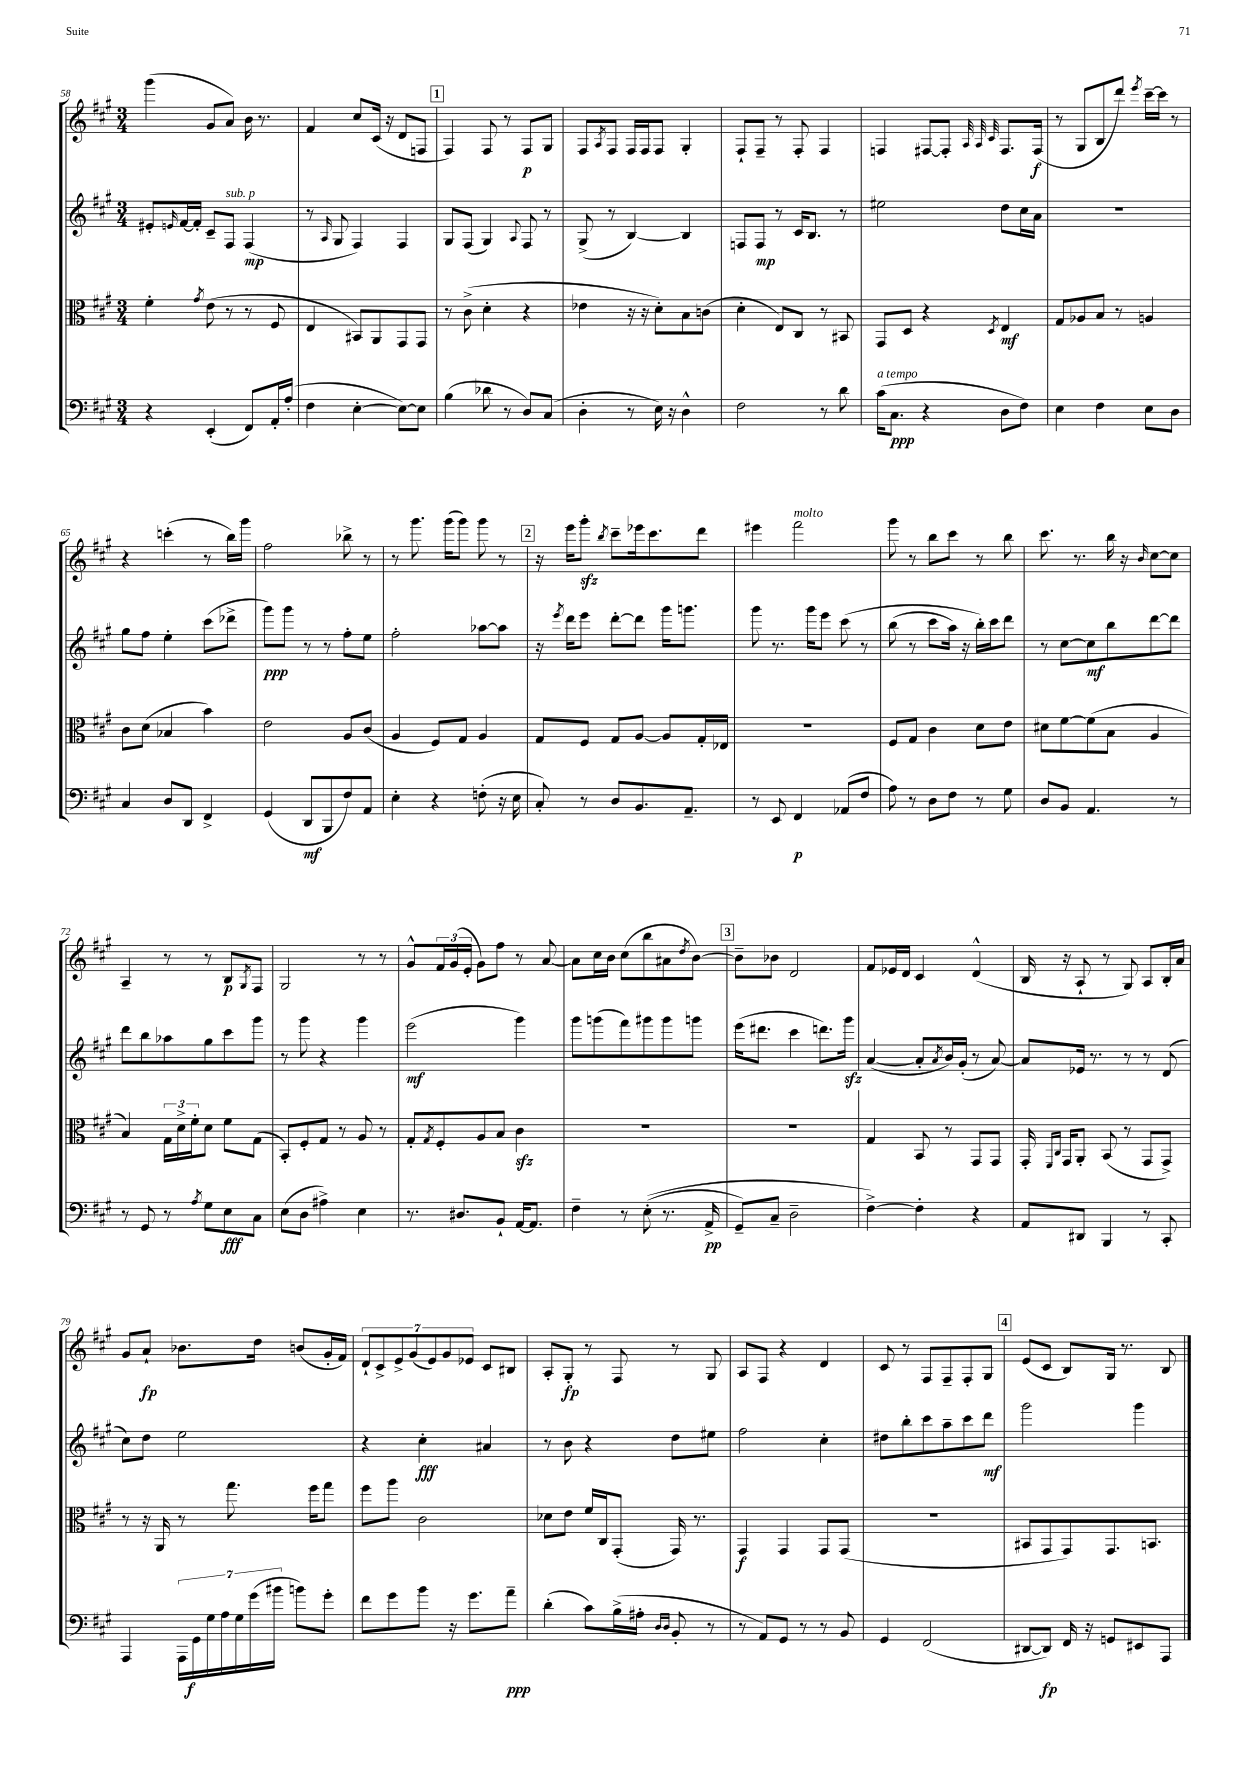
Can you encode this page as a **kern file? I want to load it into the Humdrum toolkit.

**kern	**kern	**kern	**kern
*staff4	*staff3	*staff2	*staff1
*clefF4	*clefC3	*clefG2	*clefG2
*k[f#c#g#]	*k[f#c#g#]	*k[f#c#g#]	*k[f#c#g#]
*M3/4	*M3/4	*M3/4	*M3/4
4r	4f#'	8e#'	(4ggg#
.	.	16qqe	.
.	.	[16f#	.
.	.	16f#']	.
.	8qg#	.	.
(4EE'	(8e	8c#~	8g#
.	8r	8F#	8a)
8FF#)	8r	(4F#	16b
.	.	.	8.r
16AA'	8F#	.	.
(16A'	.	.	.
=	=	=	=
4F#	4E	8r	4f#
.	.	16qqA	.
.	.	8G#	.
[4E'	8BB#)	4F#)	8cc#
.	8AA	.	(16c#
.	.	.	16r
8E_)	8GG#	4F#	8d
8E]	8GG#	.	8F
=	=	=	=
(4B	8r	8G#	4F#)
.	(8c#^	(8F#	.
8d-	4d'	4G#)	8F#
8r	.	.	8r
.	.	8qqA	.
8D)	4r	8F#	8F#
(8C#	.	8r	8G#
=	=	=	=
4D'	4e-	(8G#^	8F#
.	.	.	8qA
.	.	8r	8F#
8r	16r	[4B)	16F#
.	16r	.	16F#
16E)	8d')	.	8F#
16r	.	.	.
4D^^	8B	4B]	4G#'
.	(8c	.	.
=	=	=	=
2F#	4d'	8F	8F#`
.	.	8F	8F#~
.	8E)	8r	8r
.	8C#	16c#	8F#'
.	.	8.B	.
8r	8r	.	4F#
8d	8BB#	8r	.
=	=	=	=
(16c#	8GG#	2ee#	4F
8.C#	.	.	.
.	8D	.	.
4r	4r	.	[8F#
.	.	.	8F#']
.	.	.	32qqA
.	.	.	32qqA
.	8qD	.	32qqc#
8D	4E	8dd	8.F#
8F#)	.	16cc#	.
.	.	16a	(16F#
=	=	=	=
4E	8G#	2.r	8r
.	8A-	.	8G#
4F#	8B	.	8B
.	8r	.	8ddd)
.	.	.	8qeee
8E	4A	.	[16ccc#~
.	.	.	16ccc#]
8D	.	.	8r
=	=	=	=
4C#	8c#	8gg#	4r
.	(8d	8ff#	.
8D	4B-	4ee'	(4ccc'
8DD	.	.	.
4FF#^	4b)	(8ccc#	8r
.	.	8ddd-^	16bb)
.	.	.	16ggg#
=	=	=	=
(4GG#	2e	8ggg#)	2ff#
.	.	8ggg#	.
8DD	.	8r	.
8BBB	.	8r	.
8F#)	8A	8ff#'	8bb-^
8AA	(8c#	8ee	8r
=	=	=	=
4E'	4A	2ff#'	8r
.	.	.	8.ggg#
4r	8F#)	.	.
.	.	.	(16ggg#
.	8G#	.	8ggg#)
(8F'	4A	[8aa-	8ggg#
16r	.	8aa-]	8r
16E	.	.	.
=	=	=	=
8C#')	8G#	16r	16r
.	.	8qeee	.
.	.	16ddd	16eee
8r	8F#	8eee	8ggg#'
.	.	.	8qbb
8D	8G#	[8ddd'	8ccc#~
8.BB	[8A	8ddd]	16eee-
.	.	.	8.ccc#
.	8A]	16ggg#	.
8.AA~	.	8.ggg	.
.	16G#'	.	8ddd
.	16E-	.	.
=	=	=	=
8r	2.r	8ggg#	4eee#
8EE	.	8.r	.
4FF#	.	.	2fff#
.	.	16ggg#	.
.	.	8eee	.
(8AA-	.	&(8ccc#	.
8F#	.	8r	.
=	=	=	=
8A)	8F#	(8bb	8ggg#
8r	8G#	8r	8r
8D	4c#	8ccc#	8bb
8F#	.	16aa)	8ccc#
.	.	16r	.
8r	8d	16bb'&)	8r
.	.	16ccc#	.
8G#	8e	8ddd	8bb
=	=	=	=
8D	8d#	8r	8.ccc#
8BB	[8f#	[8cc#	.
.	.	.	8.r
4.AA	(8f#]	8cc#]	.
.	8B	8bb	16bb
.	.	.	16r
.	.	.	16qqb
.	4A	[8ddd	[8cc#
8r	.	8ddd]	8cc#]
=	=	=	=
8r	4B)	8ddd	4A~
8GG#	.	8bb	.
8r	24G#	8aa-	8r
.	24d^	.	.
.	24f#'	.	.
8qA	.	.	.
8G#	8d	8gg#	8r
8E	8f#	8ccc#	8B
.	.	.	8qG#
8C#	(8G#	8ggg#	8F#
=	=	=	=
(8E	8BB')	8r	2G#
8D	8F#'	8ggg#	.
4A#^)	8G#	4r	.
.	8r	.	.
4E	8A	4ggg#	8r
.	8r	.	8r
=	=	=	=
8.r	8G#'	(2eee	8g#^^
.	8qG#	.	.
.	8F#'	.	24f#
.	.	.	(24g#
8.D#	.	.	.
.	.	.	24e'
.	8A	.	8g#)
8BB`	8B	.	8ff#
[16AA	4c#	4ggg#)	8r
8.AA]	.	.	.
.	.	.	[8a
=	=	=	=
4F#~	2.r	8ggg#	8a]
.	.	(8ggg	16cc#
.	.	.	16b
8r	.	8fff#)	(8cc#
&((8E'	.	8ggg#	8bb
8.r	.	8ggg#	8a#
.	.	.	8qdd
.	.	8ggg	[8b)
16AA^	.	.	.
=	=	=	=
8GG#~)	2.r	(16eee	8b~]
.	.	8.ddd#	.
8C#~	.	.	8b-
2D~	.	4ccc#	2d
.	.	8.ddd)	.
.	.	16ggg#	.
=	=	=	=
[4F#^&)	4G#	([4a	8f#
.	.	.	16e-
.	.	.	16d
4F#']	8BB	8a']	4c#
.	.	8qa	.
.	8r	16b)	.
.	.	(16g#'	.
4r	8GG#	8r	(4d^^
.	8GG#	[8a)	.
=	=	=	=
8AA	16GG#'	8a]	16B
.	16qqFF#	.	.
.	16qqC#	.	.
.	16GG#	.	16r
8DD#	8AA'	16e-	8A`
.	.	8.r	.
4BBB	(8BB	.	8r
.	8r	8r	8G#)
8r	8GG#	8r	8A
8CC#'	8GG#^)	(8d	16B'
.	.	.	16a
=	=	=	=
4AAA	8r	8cc#)	8g#
.	16r	8dd	8a`
.	16AA	.	.
28AAA	8r	2ee	8.b-
28GG#	.	.	.
28G#	.	.	.
28A	.	.	.
.	8.gg#	.	.
28G#	.	.	.
(28g#	.	.	.
.	.	.	16dd
28b#	.	.	.
8b)	.	.	(8b
.	16ff#	.	.
8g#'	8gg#	.	16g#'
.	.	.	16f#)
=	=	=	=
8f#	8ff#	4r	14d`
.	.	.	14c#^
8g#	8aa	.	.
.	.	.	14e^
.	.	.	(14g#
8b	2c#	4cc#'	.
.	.	.	14e)
.	.	.	14g#
16r	.	.	.
.	.	.	14e-
8.g#	.	.	.
.	.	4a#	8c#
8a~	.	.	8B#
=	=	=	=
(4d'	8d-	8r	8A'
.	8e	8b	8G#'
8c#)	16f#	4r	8r
.	16C#	.	.
(16B^	(8GG#'	.	8F#
16A#'	.	.	.
16qqD	.	.	.
16qqD	.	.	.
8BB'	16GG#)	8dd	8r
.	8.r	.	.
8r	.	8ee#	8G#
=	=	=	=
8r	4GG#	2ff#	8A
8AA)	.	.	8F#
8GG#	4GG#	.	4r
8r	.	.	.
8r	8GG#	4cc#'	4d
8BB	(8GG#	.	.
=	=	=	=
4GG#	2.r	8dd#	8c#
.	.	8bb'	8r
(2FF#	.	8ccc#	8F#
.	.	8aa~	8F#~
.	.	8ccc#	8F#'
.	.	8ddd	8G#
=	=	=	=
[8DD#	8BB#	2ggg#	(8e
8DD#])	8GG#	.	8c#
16FF#	8GG#)	.	8B)
16r	.	.	.
8GG	8.GG#	.	16G#
.	.	.	8.r
8EE#	.	4ggg#	.
.	8.BB	.	.
8AAA	.	.	8B
==	==	==	==
*-	*-	*-	*-
